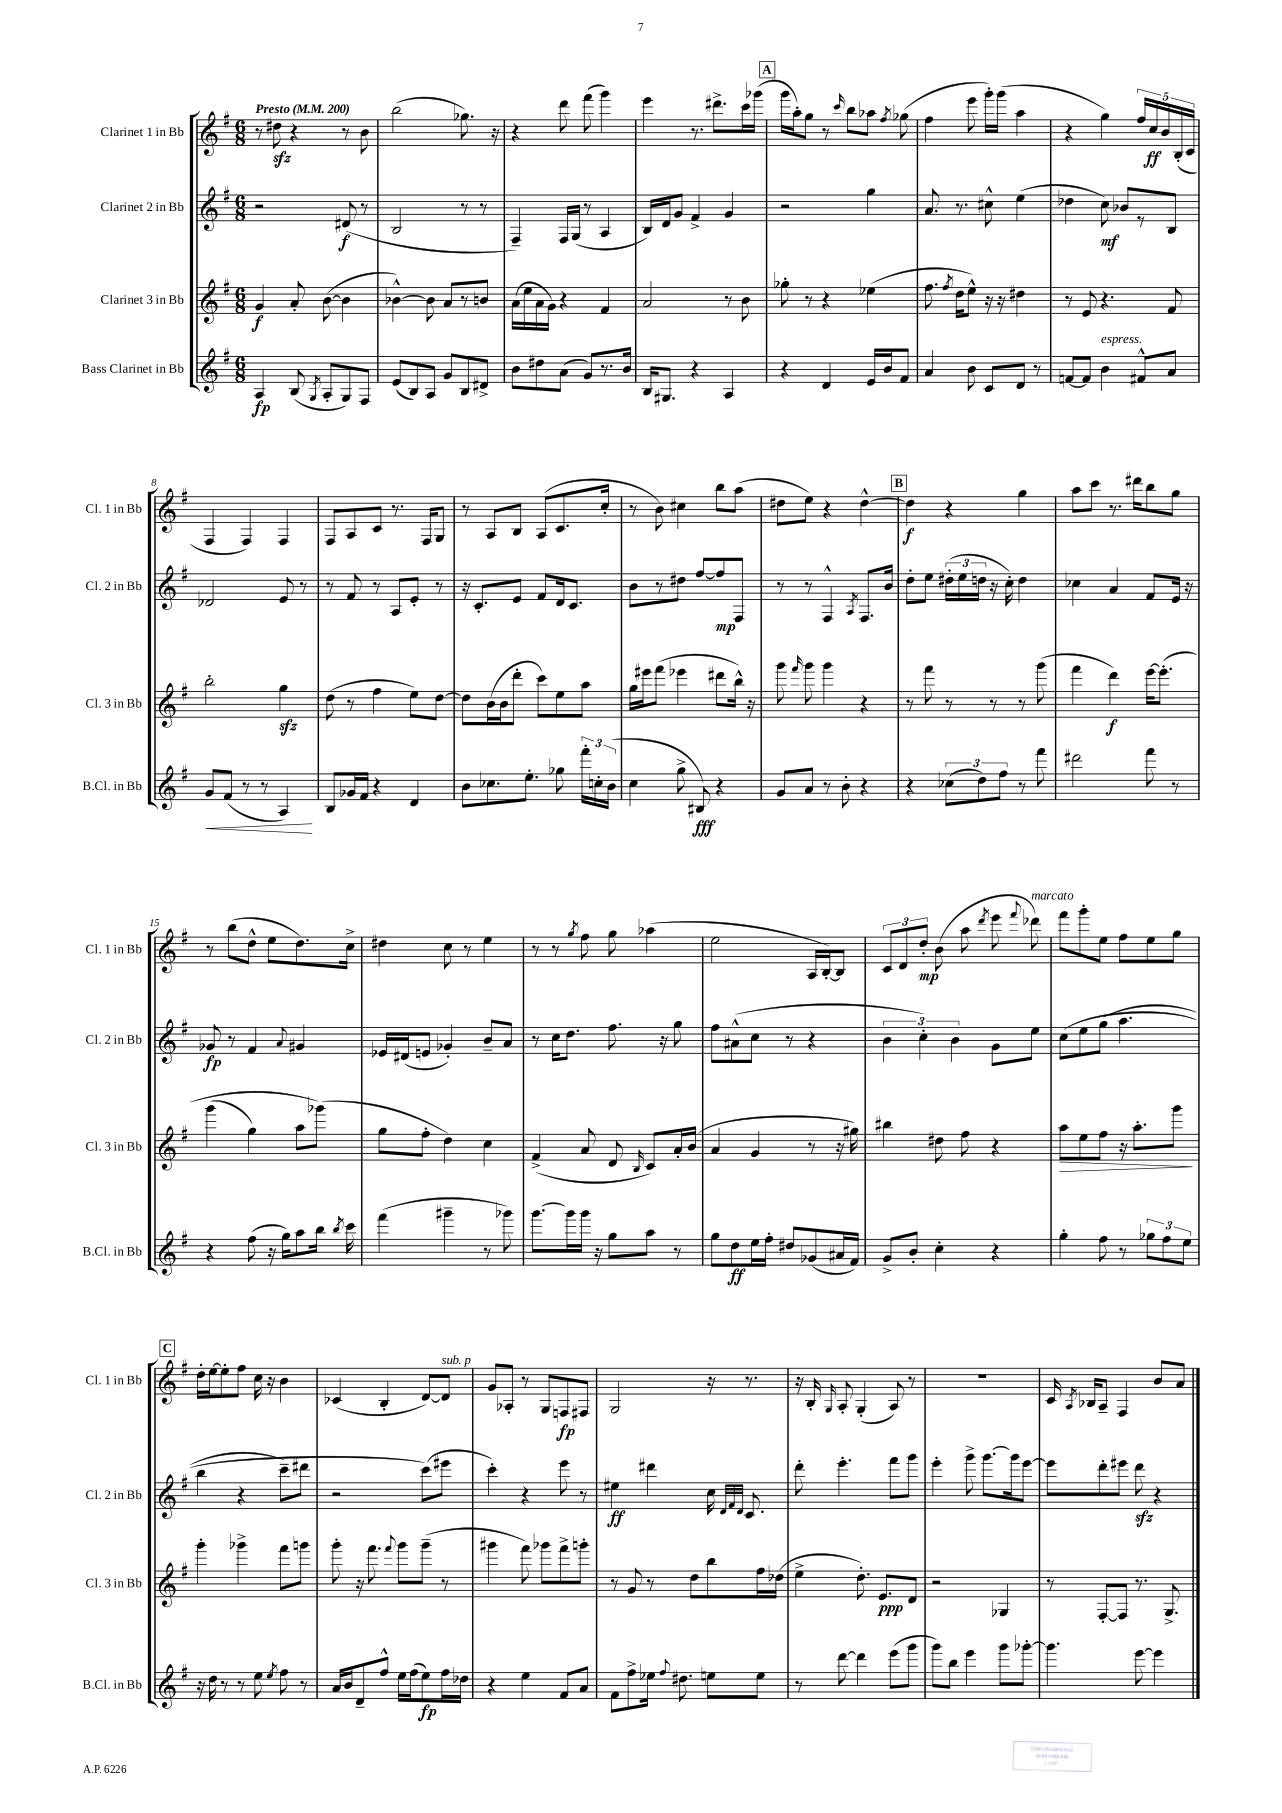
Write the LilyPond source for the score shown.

<<
\new StaffGroup <<
\new Staff = "s0" \with { instrumentName = "Clarinet 1 in Bb" shortInstrumentName = "Cl. 1 in Bb" } {
    \clef treble \key g \major \numericTimeSignature \time 6/8 \tempo "Presto" 4 = 200
    \autoBeamOff r8 dis''8\sfz r4 r8 b'8 |
    b''2( ges''8.) r16 |
    r4 d'''8 fis'''8( g'''4) |
    e'''4 r8. dis'''8.[-> c'''16 ges'''16]( |
    \mark \markup { \box "A" } g'''16[ a''16-.) g''8] r8 \grace { c'''16 } b''8[ aes''8] \acciaccatura { fis''8 } ges''8( |
    fis''4 e'''8 g'''16[-.) g'''16]( a''4 |
    r4 g''4) \tuplet 5/4 { fis''16[ c''16\ff b'16 b16-.( c'16] } |
    fis4 fis4) fis4 |
    fis8[ a8 c'8] r8. fis16[ g8] |
    r8 a8[ b8] a8[( c'8. c''16]-. |
    r8 b'8) cis''4 b''8[ a''8]( |
    dis''8[ e''8]) r4 dis''4~-^ |
    \mark \markup { \box "B" } dis''4\f r4 g''4 |
    a''8[ c'''8] r8. dis'''16[ b''8 g''8] |
    r8 b''8[( d''8]-^ e''8[ d''8.) c''16]-> |
    dis''4 c''8 r8 e''4 |
    r8 r8 \acciaccatura { g''8 } fis''8 g''8 aes''4( |
    e''2 a16[ b16~-.) b8] |
    \tuplet 3/2 { c'8[ d'8 d''8]-.\mp } b'8( a''8 \acciaccatura { d'''8 } e'''8 \appoggiatura { fis'''8 } des'''8^\markup { \italic "marcato" }) |
    fis'''8[ g'''8-. e''8] fis''8[ e''8 g''8] |
    \mark \markup { \box "C" } d''16[-. e''16~ e''8-. fis''8] c''16 r16 b'4 |
    ces'4( b4-. d'8[~) d'8]^\markup { \italic "sub. p" } |
    g'8[ aes8]-. r8 g8[ f8\fp fis8] |
    g2 r16 r8. |
    r16 b16-. \grace { g16 } a8-. g4-.( a8) r8 |
    R2. |
    c'16 \acciaccatura { a8 } bes16[ a8]-- fis4 b'8[ a'8] \bar "|." |
}
\new Staff = "s1" \with { instrumentName = "Clarinet 2 in Bb" shortInstrumentName = "Cl. 2 in Bb" } {
    \clef treble \key g \major \numericTimeSignature \time 6/8
    \autoBeamOff r2 dis'8\f( r8 |
    b2 r8 r8 |
    fis4--) fis16[ g16]( r8 a4 |
    b16[) d'16 g'8] fis'4-> g'4 |
    \mark \markup { \box "A" } r2 g''4 |
    a'8. r8. cis''8-^ e''4( |
    des''4 c''8\mf) bes'8[ r8 b8] |
    des'2 e'8 r8 |
    r8 fis'8 r8 a8[ e'8]-. r8 |
    r16 c'8.[-. e'8] fis'8[ d'16 c'8.] |
    b'8[ r8 dis''8] fis''8[~ fis''8\mp fis8] |
    r8 r8 fis4-^ \acciaccatura { a8 } fis8.[ b'16] |
    \mark \markup { \box "B" } d''8[-. e''8] \tuplet 3/2 { dis''16[-.( e''16 d''16] } r16 c''16-.) d''4 |
    ces''4 a'4 fis'8[ e'16] r16 |
    ges'8\fp r8 fis'4 \appoggiatura { a'8 } gis'4 |
    ees'16[ dis'16( e'8] ges'4-.) b'8[-- a'8] |
    r8 c''16[ d''8.] fis''8. r16 g''8 |
    fis''8[ ais'8-^( c''8] r8 r4 |
    \tuplet 3/2 { b'4 c''4-.) b'4 } g'8[ e''8] |
    c''8[\( e''8 g''8]( a''4. |
    \mark \markup { \box "C" } b''4 r4 c'''8[--) dis'''8] |
    r2 c'''8[(\) eis'''8] |
    c'''4-.) r4 e'''8 r8 |
    eis''4\ff dis'''4 c''16 \grace { d'32[ fis'32 d'32] } c'8. |
    d'''8-. e'''4.-. fis'''8[ g'''8] |
    e'''4-. g'''8-> g'''8.[~ g'''16 e'''8]~ |
    e'''8[ d'''8-. eis'''8] d'''8\sfz r4 \bar "|." |
}
\new Staff = "s2" \with { instrumentName = "Clarinet 3 in Bb" shortInstrumentName = "Cl. 3 in Bb" } {
    \clef treble \key g \major \numericTimeSignature \time 6/8
    \autoBeamOff g'4\f a'8-. b'8~( b'4 |
    bes'4~-^) bes'8 a'8[ r8 b'8] |
    a'16[( e''16 a'16 g'16]) r4 fis'4 |
    a'2 r8 b'8 |
    \mark \markup { \box "A" } ges''8-. r8 r4 ees''4( |
    fis''8. \acciaccatura { fis''8 } d''16[ e''8]-^) r16 r16 dis''4 |
    r8 e'8 r4. fis'8 |
    b''2-. g''4\sfz |
    d''8( r8 fis''4 e''8[) d''8]~ |
    d''8[ b'16( b'16 d'''8]-. c'''8[) e''8 a''8] |
    g''16[ eis'''16 fis'''8]( ees'''4 dis'''8[ b''16]-^) r16 |
    g'''8 \grace { fis'''16 } g'''8 g'''4 r4 |
    \mark \markup { \box "B" } r8 fis'''8 r8 r8 r8 g'''8( |
    fis'''4 d'''4\f) e'''16[~ e'''8.]-.\( |
    g'''4( g''4) a''8[ ges'''8](\) |
    g''8[ fis''8]-. d''4) c''4 |
    fis'4->( a'8 d'8 \grace { b16 } c'8[) a'16-. b'16]( |
    a'4 g'4 r8 r16 gis''16) |
    bis''4 dis''8 fis''8 r4 |
    a''8[\> e''8 fis''8] r16 a''8.[-. g'''8]\! |
    \mark \markup { \box "C" } g'''4-. ges'''4-> fis'''8[ g'''8] |
    g'''8-. r16 fis'''8. \appoggiatura { fis'''8 } g'''8[ g'''8]--( r8 |
    gis'''4 fis'''8) ges'''8[ fis'''8-> g'''8]-. |
    r8 g'8 r8 d''8[ b''8 fis''16 des''16]( |
    e''4-> d''8.-.) e'8.[\ppp d'8] |
    r2 ges4 |
    r8 fis8[~-. fis8] r8. g8.-> \bar "|." |
}
\new Staff = "s3" \with { instrumentName = "Bass Clarinet in Bb" shortInstrumentName = "B.Cl. in Bb" } {
    \clef treble \key g \major \numericTimeSignature \time 6/8
    \autoBeamOff a4\fp b8( \acciaccatura { g8 } a8[-. g8) fis8] |
    e'8[( b8) a8] g'8[ b8 dis'8]-> |
    b'8[ dis''8 a'8]( g'8[) r8. b'16] |
    b16[ gis8.] r4 a4 |
    \mark \markup { \box "A" } r4 d'4 e'16[ b'16 fis'8] |
    a'4 b'8 c'8[ d'8] r8 |
    f'8[~ f'8] b'4^\markup { \italic "espress." } fis'8[-^ a'8] |
    g'8[\< fis'8]( r8 r8 a4\!) |
    b8[ ges'16 fis'16] r4 d'4 |
    b'8[ ces''8. e''8.]-. ges''8 \tuplet 3/2 { fis'''16[-. c''16-. b'16]( } |
    c''4 g''8-> bis8\fff) r4 |
    g'8[ a'8] r8 b'8-. r4 |
    \mark \markup { \box "B" } r4 \tuplet 3/2 { ces''8[( d''8) fis''8] } r8 fis'''8 |
    dis'''2 fis'''8 r8 |
    r4 fis''8( r16 g''16[) a''8 b''16] \acciaccatura { b''8 } c'''16 |
    fis'''4( gis'''4-- r8 ges'''8) |
    g'''8.[~ g'''16 g'''16] r16 g''8[ a''8] r8 |
    g''8[ d''8\ff e''16 fis''16]-. dis''8[ ges'8( ais'16 fis'16]) |
    g'8[-> b'8]-. c''4-. r4 |
    g''4-. fis''8 r8 \tuplet 3/2 { ges''8[ fis''8 e''8] } |
    \mark \markup { \box "C" } r16 d''16 r8 r8 e''8 \acciaccatura { e''8 } fis''8 r8 |
    a'16[ b'16 d'8-- fis''8]-^ e''16[ fis''16( e''8\fp) fis''16 des''16] |
    r4 e''4 fis'8[ a'8] |
    fis'8[ fis''8-> ees''16] \appoggiatura { fis''8 } dis''8. e''8[ e''8] |
    r8 d'''8~ d'''4 e'''8[( g'''8] |
    g'''8[) b''8] e'''4 g'''8[ ges'''8]~-. |
    ges'''4. e'''8~ e'''4 \bar "|." |
}
>>
>>
